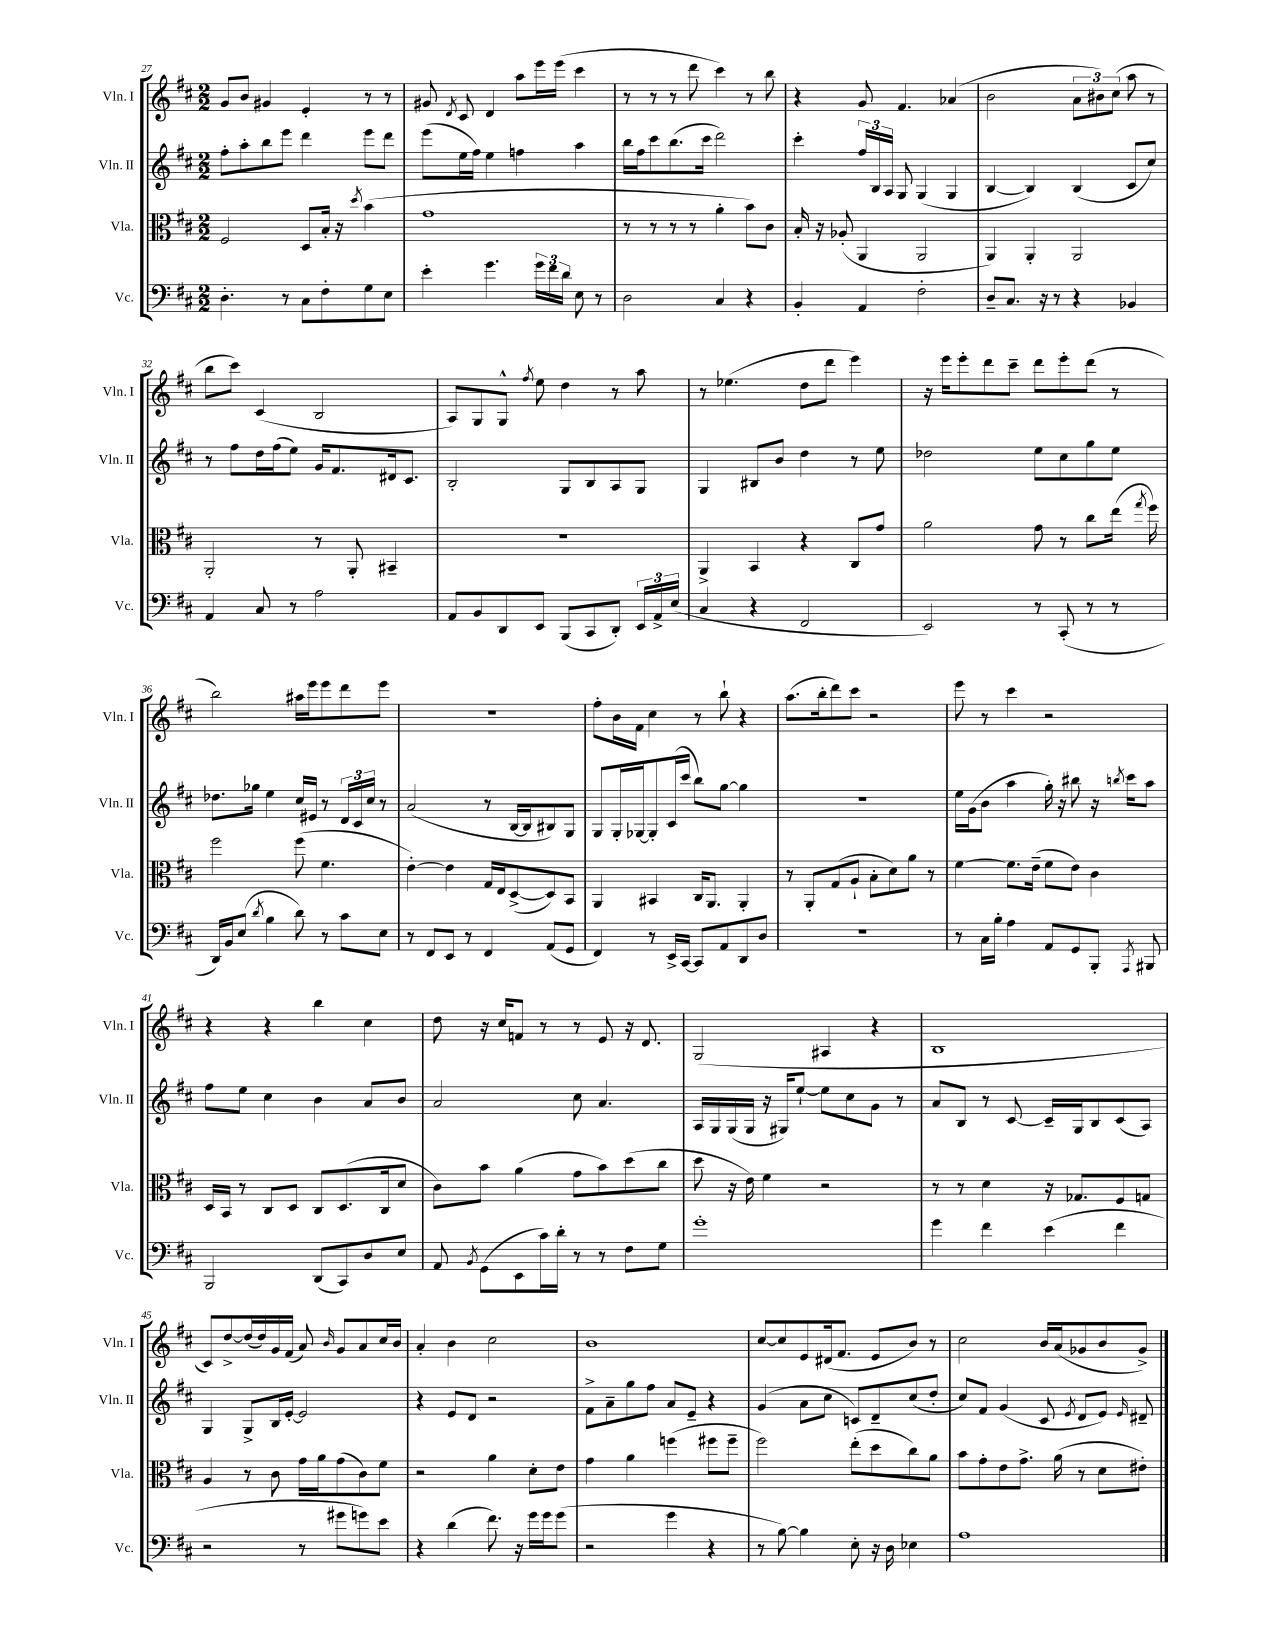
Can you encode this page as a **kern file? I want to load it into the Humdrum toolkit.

**kern	**kern	**kern	**kern
*staff4	*staff3	*staff2	*staff1
*clefF4	*clefC3	*clefG2	*clefG2
*k[f#c#]	*k[f#c#]	*k[f#c#]	*k[f#c#]
*M2/2	*M2/2	*M2/2	*M2/2
4.D'	2F#	8ff#'	8g
.	.	8aa'	8b
.	.	8bb	4g#
8r	.	8eee	.
8C#	8D	4ddd	4e'
8F#'	16B'	.	.
.	16r	.	.
.	8qdd	.	.
8G	(4b	8eee	8r
8E	.	8ddd	8r
=	=	=	=
4e'	1g	(8eee	8g#
.	.	.	8qd
.	.	16ee	8c#
.	.	16ff#)	.
4.g	.	4ee	4d
.	.	4ff	8aa
24g	.	.	16eee
24f#	.	.	.
.	.	.	(16eee
24d	.	.	.
8E	.	4aa	4ccc#
8r	.	.	.
=	=	=	=
2D	8r	16bb	8r
.	.	16ff#	.
.	8r	8ccc#	8r
.	8r	(8.bb	8r
.	8r	.	8ddd
.	.	16ccc#	.
4C#	4a'	2ddd)	4ccc#)
4r	8b)	.	8r
.	8c#	.	8bb
=	=	=	=
4BB'	16B'	4ccc#'	4r
.	16r	.	.
.	(8A-'	.	.
4AA	4AA	24ff#	8g
.	.	24B	.
.	.	24A	.
.	.	8G	4.f#
2F#'	2AA	(4G	.
.	.	4G	(4a-
=	=	=	=
8D~	4AA)	[4B	2b
8.C#	.	.	.
.	4AA'	4B])	.
16r	.	.	.
8r	.	.	.
4r	2AA	(4B	12a
.	.	.	12b#)
.	.	.	(12cc#
4BB-	.	8c#	8aa
.	.	8cc#)	8r
=	=	=	=
4AA	2AA'	8r	8bb
.	.	8ff#	8ccc#)
8C#	.	16dd	(4c#
.	.	(16ff#	.
8r	.	8ee)	.
2A	8r	16g	2B
.	.	8.f#	.
.	8AA'	.	.
.	4BB#~	16d#	.
.	.	8.c#	.
=	=	=	=
8AA	1r	2B'	8A)
8BB	.	.	8G
8DD	.	.	8G^^
.	.	.	8qff#
8EE	.	.	8ee
(8BBB	.	8G	4dd
8CC#	.	8B	.
8DD')	.	8A	8r
24EE	.	8G	8aa
24AA^	.	.	.
(24E	.	.	.
=	=	=	=
4C#	4AA^	4G	8r
.	.	.	(4.ee-
4r	4BB	8B#	.
.	.	8b	.
2FF#	4r	4dd	8dd
.	.	.	8ddd
.	8C#	8r	4eee)
.	8g	8ee	.
=	=	=	=
2EE)	2a	2dd-	16r
.	.	.	16eee
.	.	.	8eee'
.	.	.	8ddd
.	.	.	8ccc#~
8r	8g	8ee	8ddd
(8CC#'	8r	8cc#	8eee'
8r	8cc#	8gg	(8ddd
8r	(16ee	8ee	8r
.	8qgg	.	.
.	16ff#)	.	.
=	=	=	=
16DD)	2ff#	8.dd-	2bb)
16BB	.	.	.
(8E	.	.	.
.	.	16gg-	.
8qd	.	.	.
4B	.	4ee	.
8d)	(8ff#	16cc#	16aa#
.	.	16e#	16eee
8r	4.f#	8r	8eee
8c#	.	24d	8ddd
.	.	24c#	.
.	.	24cc#	.
8E	.	8r	8eee
=	=	=	=
8r	[4e')	(2a	1r
8FF#	.	.	.
8EE	4e]	.	.
8r	.	.	.
4FF#	16G	8r	.
.	16E	.	.
.	([8D^	[16B	.
.	.	16B]	.
(8AA	8D])	8B#)	.
8GG	8BB	8G	.
=	=	=	=
4FF#)	4AA	8G	8ff#'
.	.	16G'	16b
.	.	[16G-	16f#
8r	4BB#	8G-']	4cc#
16EE^	.	(16c#	.
[16CC#	.	16ccc#	.
8CC#]	16C#	8bb)	8r
.	8.AA	.	.
8AA	.	[8gg	8bb`
8DD	4AA'	4gg]	4r
8D	.	.	.
=	=	=	=
1r	8r	1r	(8.aa
.	8AA'	.	.
.	.	.	16bb'
.	(8G	.	8ddd)
.	8A`	.	8ccc#
.	8B'	.	2r
.	8d)	.	.
.	8a	.	.
.	8r	.	.
=	=	=	=
8r	[4f#	16ee	8eee
.	.	(16g	.
16C#	.	8b	8r
16B'	.	.	.
4A	8.f#]	4aa	4ccc#
.	(16e~	.	.
8AA	8f#	16gg')	2r
.	.	16r	.
8GG	8e)	8bb#	.
8BBB'	4c#	16r	.
.	.	8qbb	.
.	.	16ccc#	.
8qAAA	.	.	.
8BBB#	.	8aa	.
=	=	=	=
2BBB	16D	8ff#	4r
.	16BB	.	.
.	8r	8ee	.
.	8C#	4cc#	4r
.	8D	.	.
(8DD	8C#	4b	4bb
8CC#)	(8.D	.	.
8D	.	8a	4cc#
.	16C#	.	.
8E	8d	8b	.
=	=	=	=
8AA	8c#)	2a	8dd
8qBB	.	.	.
(8GG	8b	.	16r
.	.	.	16cc#
8EE	(4a	.	8f
16c#)	.	.	8r
16d'	.	.	.
8r	8g	8cc#	8r
8r	8b)	4.a	8e
8F#	(8dd	.	16r
.	.	.	8.d
8G	8cc#	.	.
=	=	=	=
1g'	8dd	16A	(2G
.	.	16G	.
.	16r	(16G	.
.	16e)	16G	.
.	4f#	16r	.
.	.	16G#)	.
.	.	[8ee`	.
.	2r	8ee]	4A#
.	.	8cc#	.
.	.	8g	4r
.	.	8r	.
=	=	=	=
4g	8r	8a	1B
.	8r	8B	.
4f#	4d	8r	.
.	.	[8c#	.
(4e	16r	16c#~]	.
.	8.G-	16G	.
.	.	8B	.
4f#	8F#	(8c#	.
.	8G	8A)	.
=	=	=	=
2r	4A	4G	8c#)
.	.	.	[8dd^
.	8r	8G^	(16dd]
.	.	.	16dd)
.	8c#	16B	16g
.	.	[16e'	(16f#
8r	16g	2e]	8a)
.	16a	.	.
.	.	.	16qqb
8g#	(8g	.	8g
8g)	8c#)	.	8a
8e	8f#	.	16cc#
.	.	.	16b
=	=	=	=
4r	2r	4r	4a'
(4d	.	8e	4b
.	.	8d	.
8.f#)	4a	2r	2cc#
16r	.	.	.
16g	8d'	.	.
16g	.	.	.
(8g	8e	.	.
=	=	=	=
2r	4g	8f#^	1b
.	.	8a~	.
.	4a	8gg	.
.	.	8ff#	.
4g	(4ff	8a	.
.	.	8e~	.
4r	8ff#	4r	.
.	8ff#~	.	.
=	=	=	=
8r	2ff#)	(4g	[8cc#
[8B)	.	.	8cc#]
4B]	.	8a	8e
.	.	8cc#	(16d#
.	.	.	8.f#
8E'	(8ee'	8c)	.
16r	8dd	8d~	8e
16D	.	.	.
4E-	8cc#)	(8cc#	8b)
.	8a	8dd'	8r
=	=	=	=
1A	8b	8cc#)	2cc#
.	8g'	8f#	.
.	8e	(4g	.
.	8.g^	.	.
.	.	8c#	16b
.	(16a	.	(16a
.	.	8qe	.
.	8r	8d	8g-
.	8d	8e)	8b
.	.	16qqe	.
.	8e#')	8d#~	8g-^)
==	==	==	==
*-	*-	*-	*-
